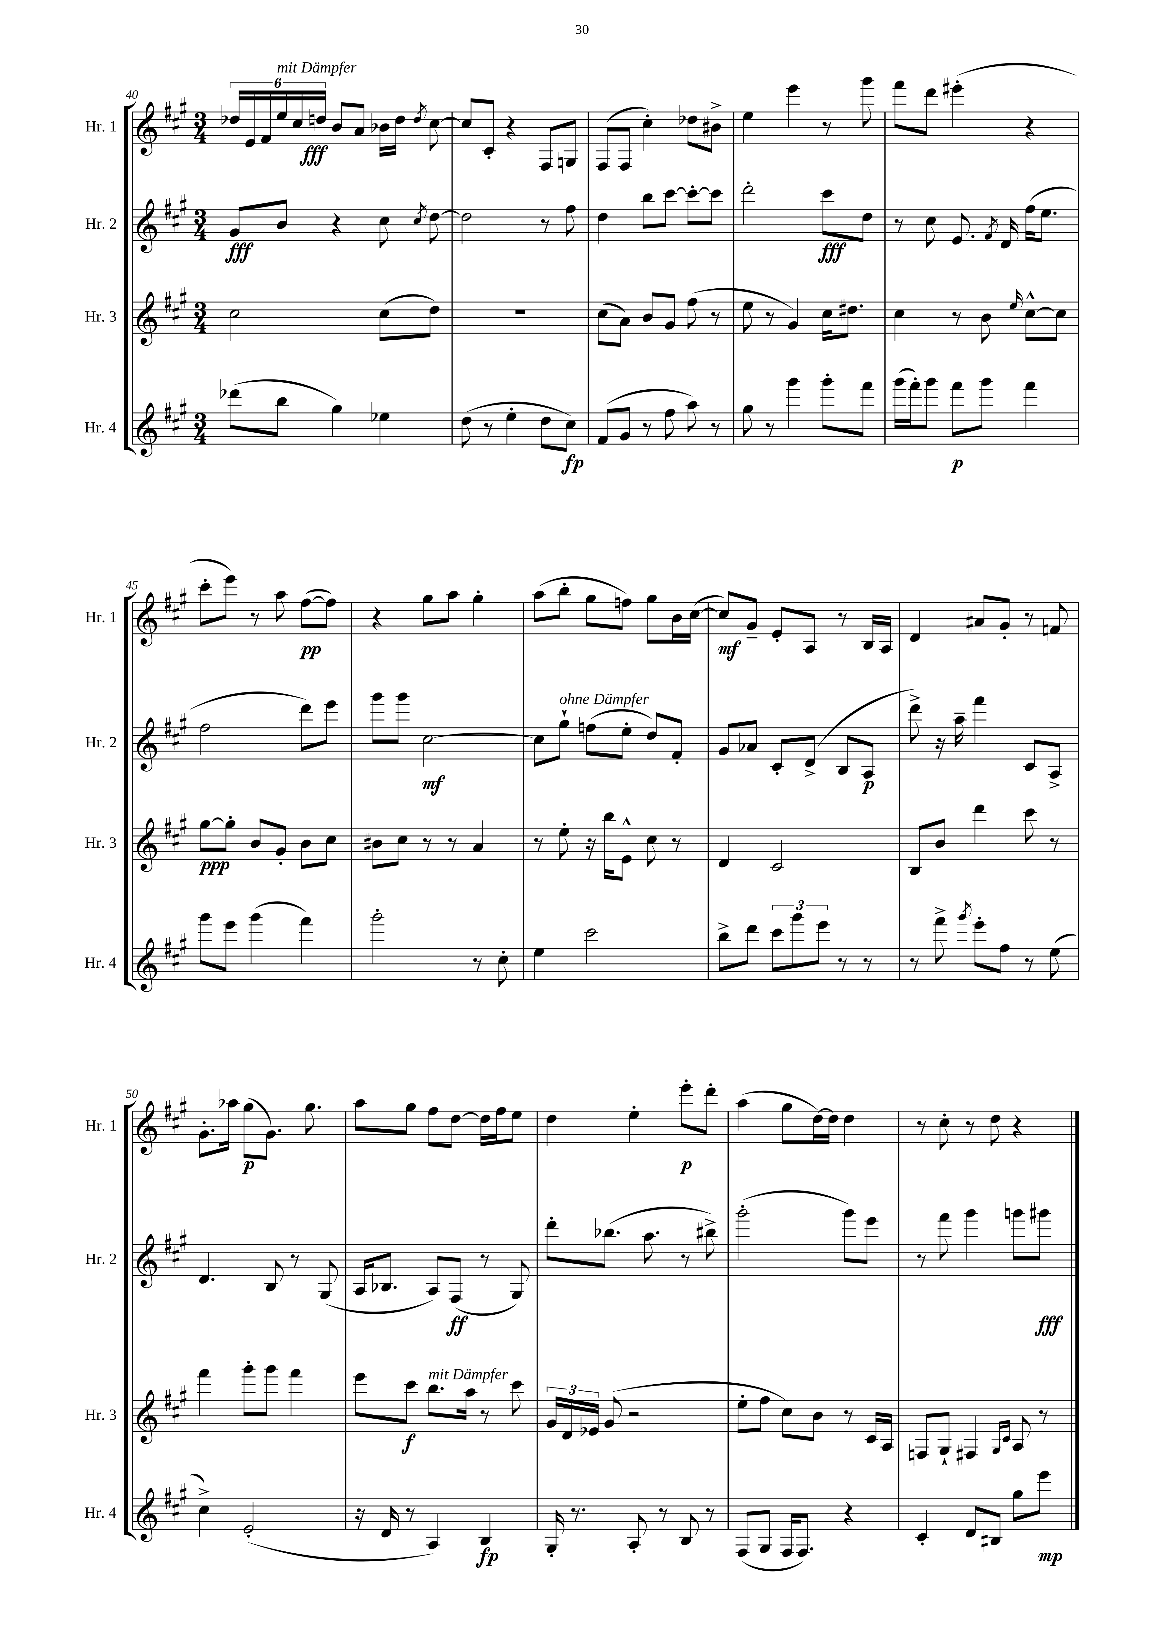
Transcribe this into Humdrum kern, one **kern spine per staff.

**kern	**kern	**kern	**kern
*staff4	*staff3	*staff2	*staff1
*clefG2	*clefG2	*clefG2	*clefG2
*k[f#c#g#]	*k[f#c#g#]	*k[f#c#g#]	*k[f#c#g#]
*M3/4	*M3/4	*M3/4	*M3/4
(8ddd-	2cc#	8g#	24dd-
.	.	.	24e
.	.	.	24f#
8bb	.	8b	24ee
.	.	.	24cc#
.	.	.	24dd
4gg#)	.	4r	8b
.	.	.	8a
4ee-	(8cc#	8cc#	16b-
.	.	.	16dd
.	.	8qcc#	8qdd
.	8dd)	[8dd	[8cc#
=	=	=	=
(8dd	2.r	2dd]	8cc#]
8r	.	.	8c#'
4ee'	.	.	4r
8dd	.	8r	8F#
8cc#)	.	8ff#	8G
=	=	=	=
(8f#	(8cc#	4dd	(8F#
8g#	8a)	.	8F#
8r	8b	8bb	4cc#')
8ff#	8g#	[8ccc#	.
8aa)	(8ff#	8ccc#'_	8dd-
8r	8r	8ccc#]	8b#^
=	=	=	=
8gg#	8ee	2ddd'	4ee
8r	8r	.	.
4ggg#	4g#)	.	4eee
8ggg#'	16cc#	8ccc#	8r
.	8.dd#	.	.
8fff#	.	8dd	8ggg#
=	=	=	=
(16ggg#	4cc#	8r	8fff#
16fff#')	.	.	.
8ggg#	.	8cc#	8ddd
8fff#	8r	8.e	(4eee#'
8ggg#	8b	.	.
.	.	8qf#	.
.	.	16d	.
.	16qqee	.	.
4fff#	[8cc#^^	(16ff#	4r
.	.	8.ee	.
.	8cc#]	.	.
=	=	=	=
8ggg#	[8gg#	2ff#	8ccc#'
8eee	8gg#']	.	8eee)
(4ggg#	8b	.	8r
.	8g#'	.	8aa
4fff#)	8b	8ddd)	([8ff#
.	8cc#	8eee	8ff#])
=	=	=	=
2ggg#'	8b#	8ggg#	4r
.	8cc#	8ggg#	.
.	8r	[2cc#	8gg#
.	8r	.	8aa
8r	4a	.	4gg#'
8cc#'	.	.	.
=	=	=	=
4ee	8r	8cc#]	(8aa
.	8ee'	8gg#`	8bb'
2ccc#	16r	(8ff	8gg#
.	16bb	.	.
.	8e^^	8ee'	8ff)
.	8cc#	8dd)	8gg#
.	8r	8f#'	16b
.	.	.	([16cc#
=	=	=	=
8bb^	4d	8g#	8cc#])
8ddd	.	8a-	8g#~
12ccc#	2c#	8c#'	8e'
12ggg#	.	.	.
.	.	(8d^	8A
12eee	.	.	.
8r	.	8B	8r
8r	.	8A	16B
.	.	.	16A
=	=	=	=
8r	8B	8ddd^)	4d
8fff#^	8b	16r	.
.	.	16aa~	.
8qggg#	.	.	.
8eee'	4ddd	4fff#	8a#
8ff#	.	.	8g#'
8r	8ccc#	8c#	8r
(8ee	8r	8A^	8f
=	=	=	=
4cc#^)	4fff#	4.d	8.g#'
.	.	.	16aa-
(2e'	8ggg#'	.	(8gg#
.	8ggg#	8B	8.g#)
.	4fff#	8r	.
.	.	.	8.gg#
.	.	(8G#	.
=	=	=	=
16r	8eee	16A	8aa
16d	.	8.B-	.
8r	8ccc#	.	8gg#
4A)	8.bb	8A)	8ff#
.	.	(8F#	[8dd
.	16aa	.	.
4B	8r	8r	16dd]
.	.	.	16ff#
.	8ccc#	8G#)	8ee
=	=	=	=
16G#'	24g#	8ddd'	4dd
.	24d	.	.
8.r	.	.	.
.	24e-	.	.
.	(8g#	(8.bb-	.
8A'	2r	.	4ee'
.	.	8.aa	.
8r	.	.	.
8B	.	8r	8eee'
8r	.	8bb#^)	8ddd'
=	=	=	=
(8F#	8ee'	(2ggg#'	(4aa
8G#	8ff#	.	.
16F#	8cc#)	.	8gg#
8.F#)	.	.	.
.	8b	.	[16dd)
.	.	.	16dd]
4r	8r	8ggg#)	4dd
.	16c#	8eee	.
.	16A	.	.
=	=	=	=
4c#'	8F	8r	8r
.	8G#`	8fff#	8cc#'
8d	4F#	4ggg#	8r
8B#	.	.	8dd
.	16qqG#	.	.
.	16qqc#	.	.
8gg#	8A	8ggg	4r
8eee	8r	8ggg#	.
==	==	==	==
*-	*-	*-	*-
